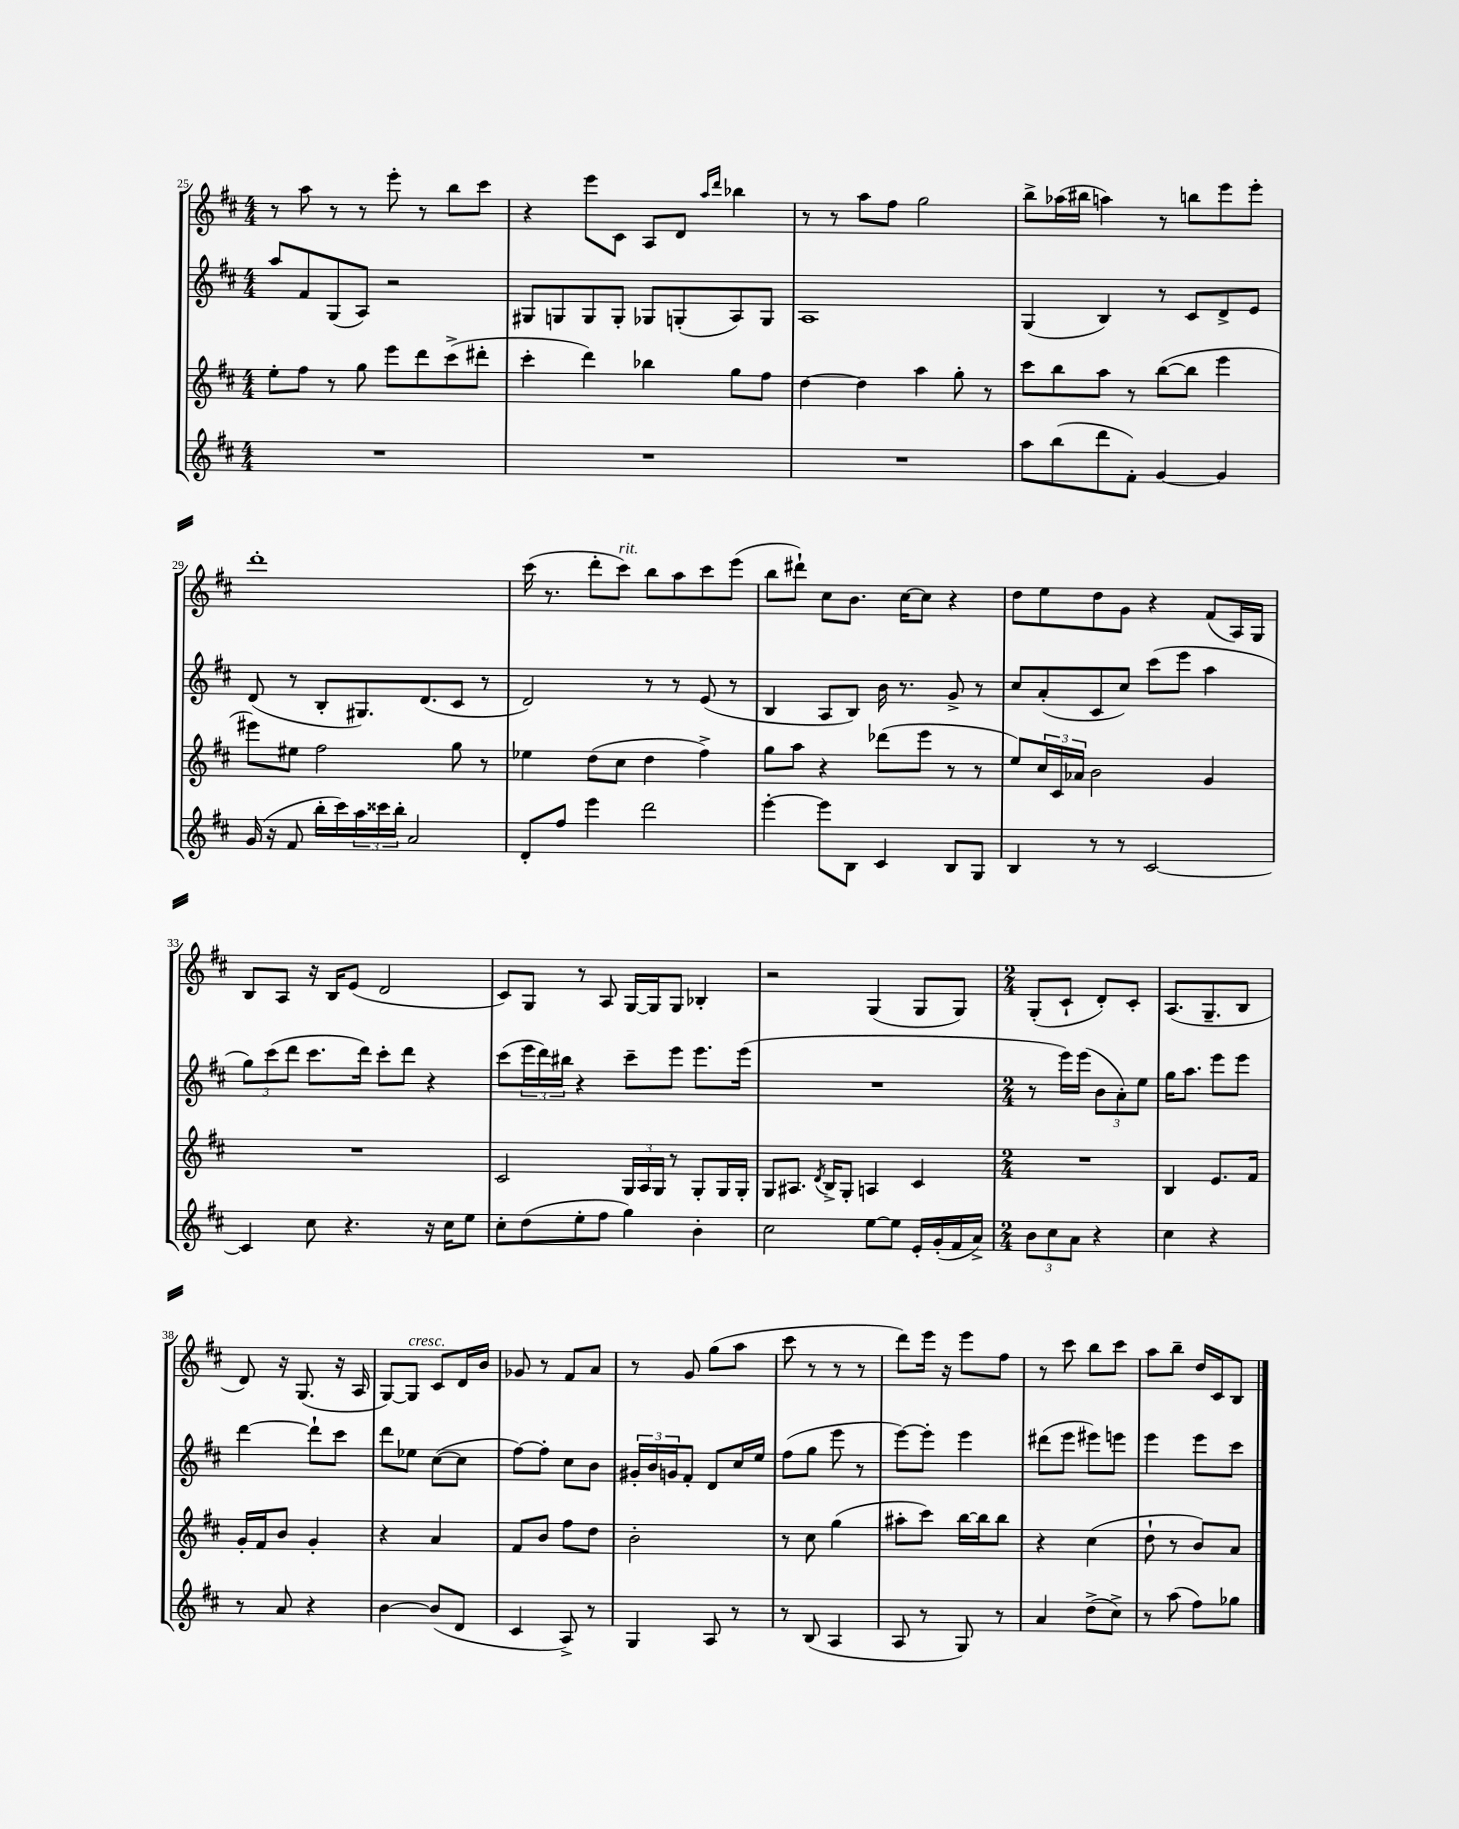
<<
\new StaffGroup <<
\new Staff = "s0" {
    \clef treble \key d \major \numericTimeSignature \time 4/4
    r8 a''8 r8 r8 e'''8-. r8 b''8 cis'''8 |
    r4 e'''8 cis'8 a8 d'8 \grace { a''16 d'''16 } bes''4 |
    r8 r8 a''8 fis''8 g''2 |
    b''8-> aes''16( bis''16 a''4) r8 b''8 e'''8 e'''8-. |
    d'''1-. |
    cis'''16( r8. d'''8-. cis'''8^\markup { \italic "rit." }) b''8 a''8 cis'''8 e'''8( |
    b''8 dis'''8-!) cis''8 b'8. cis''16~ cis''8 r4 |
    d''8 e''8 d''8 g'8 r4 fis'8( a16) g16 |
    b8 a8 r16 b16 e'8( d'2 |
    cis'8) g8 r8 a8 g16~ g16 g8 bes4-. |
    r2 g4( g8 g8) |
    \numericTimeSignature \time 2/4 g8-.( cis'8-! d'8-.) cis'8-. |
    a8.( g8.-- b8 |
    d'8) r16 g8.( r16 a16 |
    g8~) g8^\markup { \italic "cresc." } cis'8 d'16 b'16 |
    ges'8 r8 fis'8 a'8 |
    r8 g'8 g''8( a''8 |
    cis'''8 r8 r8 r8 |
    d'''8) e'''16 r16 e'''8 fis''8 |
    r8 cis'''8 b''8 cis'''8 |
    a''8 b''8-- d''16 cis'16 b8 \bar "|." |
}
\new Staff = "s1" {
    \clef treble \key d \major \numericTimeSignature \time 4/4
    a''8 fis'8 g8( a8) r2 |
    gis8 g8 g8 g8-. ges8 g8-.( a8) g8 |
    a1 |
    g4( b4) r8 cis'8 d'8-> e'8 |
    d'8( r8 b8-. gis8.) d'8.( cis'8 r8 |
    d'2) r8 r8 e'8( r8 |
    b4 a8 b8) b'16 r8. g'8-> r8 |
    cis''8 a'8-.( cis'8 cis''8) cis'''8( e'''8 a''4 |
    \tuplet 3/2 { g''8) cis'''8( d'''8 } cis'''8. d'''16) cis'''8-. d'''8 r4 |
    cis'''8( \tuplet 3/2 { e'''16 d'''16) bis''16 } r4 cis'''8-- e'''8 e'''8. e'''16( |
    R1 |
    \numericTimeSignature \time 2/4 r8 e'''16) e'''16( \tuplet 3/2 { b'8 a'8-.) e''8 } |
    g''16 a''8. e'''8 e'''8 |
    d'''4~ d'''8-! cis'''8 |
    d'''8 ees''8 cis''8~( cis''8 |
    fis''8~) fis''8-. cis''8 b'8 |
    \tuplet 3/2 { gis'16-. b'16 g'16 } fis'8-. d'8 cis''16 e''16 |
    fis''8( g''8 e'''8 r8 |
    e'''8~) e'''8-. e'''4 |
    dis'''8( e'''8 eis'''8) e'''8 |
    e'''4 e'''8 cis'''8 \bar "|." |
}
\new Staff = "s2" {
    \clef treble \key d \major \numericTimeSignature \time 4/4
    e''8-. fis''8 r8 g''8 e'''8 d'''8 cis'''8->( dis'''8-. |
    cis'''4-. d'''4) bes''4 g''8 fis''8 |
    d''4~ d''4 a''4 g''8-. r8 |
    cis'''8 b''8 a''8 r8 b''8~( b''8 e'''4 |
    eis'''8) eis''8 fis''2 g''8 r8 |
    ees''4 d''8( cis''8 d''4 fis''4->) |
    g''8 a''8 r4 des'''8( e'''8 r8 r8 |
    e''8) \tuplet 3/2 { cis''16 cis'16 aes'16 } b'2 g'4 |
    R1 |
    cis'2 \tuplet 3/2 { g16 a16 g16 } r8 g8-. g16 g16-. |
    g8 ais8. \acciaccatura { d'8 } b16-> g8-. a4 cis'4 |
    \numericTimeSignature \time 2/4 R2 |
    b4 e'8. fis'16 |
    g'16-. fis'16 b'8 g'4-. |
    r4 a'4 |
    fis'8 b'8 fis''8 d''8 |
    b'2-. |
    r8 cis''8 g''4( |
    ais''8-. cis'''8) b''16~ b''16 b''8 |
    r4 cis''4( |
    d''8-! r8 b'8) a'8 \bar "|." |
}
\new Staff = "s3" {
    \clef treble \key d \major \numericTimeSignature \time 4/4
    R1 |
    R1 |
    R1 |
    a''8 b''8( d'''8 fis'8-.) g'4~ g'4 |
    g'16( r16 fis'8 b''16-. cis'''16) \tuplet 3/2 { a''16 cisis'''16 b''16-. } a'2 |
    d'8-. fis''8 e'''4 d'''2 |
    e'''4~-. e'''8 b8 cis'4 b8 g8 |
    b4 r8 r8 cis'2~ |
    cis'4 cis''8 r4. r16 cis''16 e''8 |
    cis''8-. d''8( e''8-. fis''8 g''4) b'4-. |
    cis''2 e''8~ e''8 e'16-. g'16-.( fis'16 a'16->) |
    \numericTimeSignature \time 2/4 \tuplet 3/2 { b'8 cis''8 a'8 } r4 |
    cis''4 r4 |
    r8 a'8 r4 |
    b'4~ b'8( d'8 |
    cis'4 a8->) r8 |
    g4 a8 r8 |
    r8 b8( a4 |
    a8 r8 g8) r8 |
    a'4 d''8->( cis''8->) |
    r8 a''8( fis''8) ges''8 \bar "|." |
}
>>
>>
\layout { \context { \Score currentBarNumber = #25 } }
